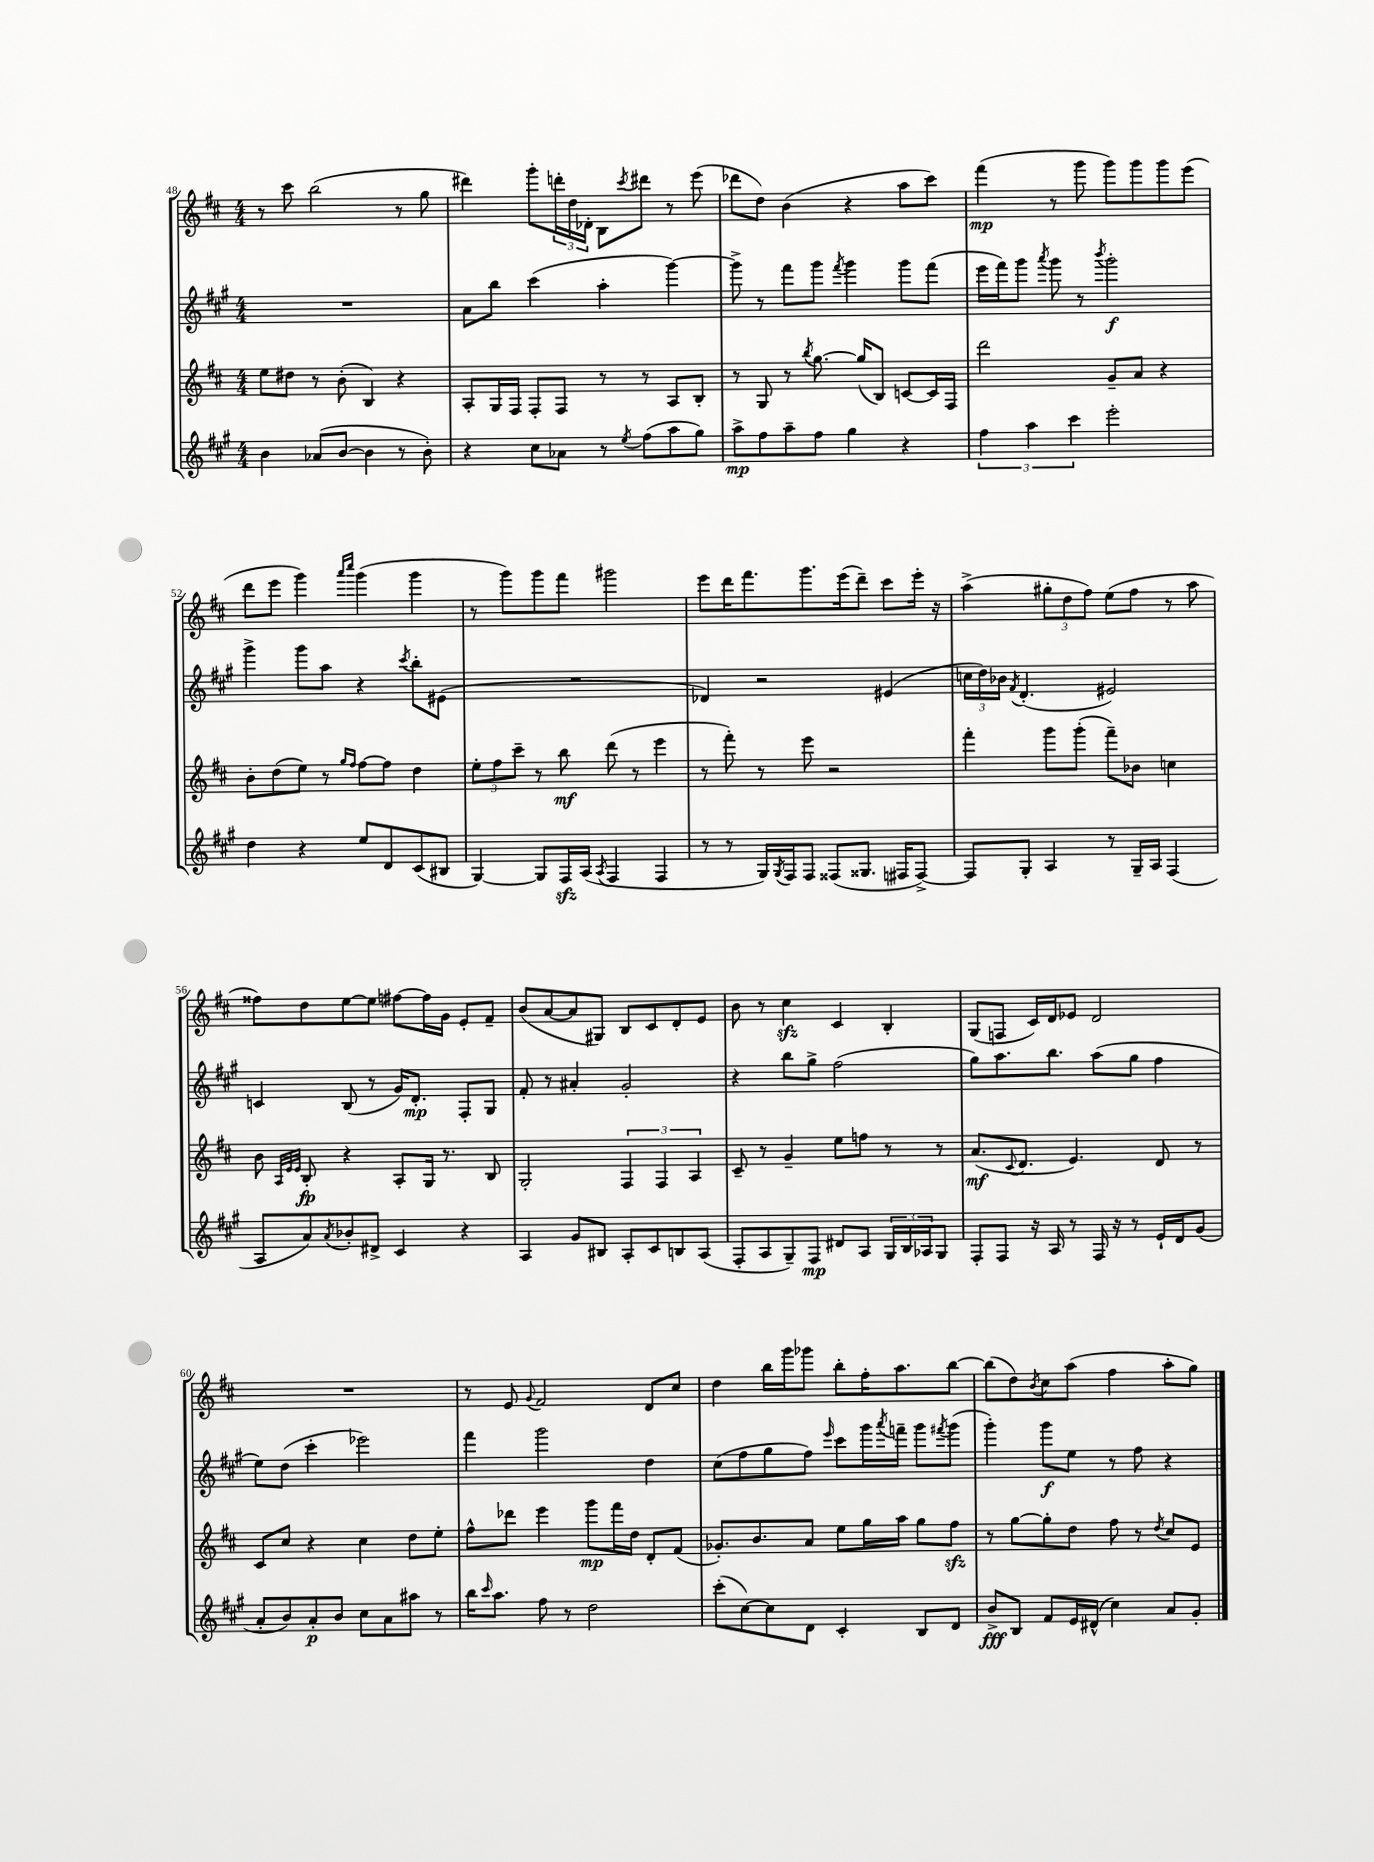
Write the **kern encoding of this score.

**kern	**dynam	**kern	**dynam	**kern	**dynam	**kern	**dynam
*part4	*part4	*part3	*part3	*part2	*part2	*part1	*part1
*staff4	*staff4	*staff3	*staff3	*staff2	*staff2	*staff1	*staff1
*clefG2	*	*clefG2	*	*clefG2	*	*clefG2	*
*k[f#c#g#]	*	*k[f#c#]	*	*k[f#c#g#]	*	*k[f#c#]	*
*M4/4	*	*M4/4	*	*M4/4	*	*M4/4	*
=48	=48	=48	=48	=48	=48	=48	=48
4b\	.	8ee\L	.	1r	.	8r	.
.	.	8dd#X\J	.	.	.	8ccc#\	.
(8a-X/L	.	8r	.	.	.	(2bb\	.
[8b/J	.	(8b'\	.	.	.	.	.
4b\]	.	4B/)	.	.	.	.	.
8r	.	4r	.	.	.	8r	.
8b'\)	.	.	.	.	.	8gg\	.
=49	=49	=49	=49	=49	=49	=49	=49
4r	.	8A'/L	.	8a\L	.	4ddd#X\)	.
.	.	16G/L	.	8bb\J	.	.	.
.	.	16F#/JJ	.	.	.	.	.
8cc#\L	.	8F#'/L	.	(4ccc#\	.	8ggg'\L	.
8a-X\J	.	8F#/J	.	.	.	24dddn'\L	.
.	.	.	.	.	.	24dd\	.
.	.	.	.	.	.	24d-X'\JJ	.
8r	.	8r	.	4aa'\	.	8B\L	.
8qee/	.	.	.	.	.	8qccc#/	.
(8ff#\L	.	8r	.	.	.	8ddd#X\J	.
8aa\	.	8A/L	.	[4ggg#\)	.	8r	.
8gg#\J)	.	8B'/J	.	.	.	(8eee\	.
=50	=50	=50	=50	=50	=50	=50	=50
8aa^\L	mp	8r	.	8ggg#^\]	.	8ddd-X\L	.
8ff#\	.	8G/	.	8r	.	8dd\J)	.
8aa~\	.	8r	.	8fff#\L	.	(4b\	.
.	.	8qbb/	.	.	.	.	.
8ff#\J	.	[8.gg\	.	8ggg#\J	.	.	.
.	.	.	.	8qfff#/	.	.	.
4gg#\	.	.	.	4ggg#\	.	4r	.
.	.	(16gg/KL]	.	.	.	.	.
.	.	8B/J)	.	.	.	.	.
4r	.	[8cn/L	.	8ggg#\L	.	8aa\L	.
.	.	16c/L]	.	(8fff#\J	.	8ccc#\J)	.
.	.	16F#/JJ	.	.	.	.	.
=51	=51	=51	=51	=51	=51	=51	=51
6ff#\	.	2ddd\	.	16eee\LL	.	(4fff#\	mp
.	.	.	.	16fff#\J)	.	.	.
.	.	.	.	8ggg#\J	.	.	.
6aa\	.	.	.	.	.	.	.
.	.	.	.	8qaaa/	.	.	.
.	.	.	.	8ggg#\	.	8r	.
6ccc#\	.	.	.	.	.	.	.
.	.	.	.	8r	.	8ggg\	.
.	.	.	.	8qbbb/	.	.	.
2eee'\	.	8g~/L	.	2ggg#'\	f	8ggg\L)	.
.	.	8a/J	.	.	.	8ggg\	.
.	.	4r	.	.	.	8ggg\	.
.	.	.	.	.	.	(8eee\J	.
!!LO:LB:g=z
=52	=52	=52	=52	=52	=52	=52	=52
4dd\	.	8b'\L	.	4ggg#^\	.	8ddd\L	.
.	.	(8dd\	.	.	.	8eee\J	.
4r	.	8ee\J)	.	8ggg#\L	.	4ggg\)	.
.	.	8r	.	8aa\J	.	.	.
.	.	16qqgg/LL	.	.	.	16qqaaa/LL	.
.	.	16qqff#/JJ	.	.	.	16qqcccc#/JJ	.
8ee/L	.	[8ff#\L	.	4r	.	(4ggg\	.
8d/	.	8ff#\J]	.	.	.	.	.
.	.	.	.	8qccc#/	.	.	.
(8c#/	.	4dd\	.	8bb'\L	.	4ggg\	.
8B#X/J	.	.	.	(8e#X\J	.	.	.
=53	=53	=53	=53	=53	=53	=53	=53
[4G#/)	.	12ee'\L	.	1r	.	8r	.
.	.	12ff#\	.	.	.	.	.
.	.	.	.	.	.	8ggg\L)	.
.	.	12ccc#~\J	.	.	.	.	.
8G#/L]	.	8r	.	.	.	8ggg\	.
16F#zz/L	.	8bb\	mf	.	.	8fff#\J	.
(16A/JJ	.	.	.	.	.	.	.
8qA/	.	.	.	.	.	.	.
4F#/	.	(8ddd\	.	.	.	2ggg#X\	.
.	.	8r	.	.	.	.	.
4F#/	.	4eee\	.	.	.	.	.
=54	=54	=54	=54	=54	=54	=54	=54
8r	.	8r	.	4d-X/)	.	8eee\L	.
8r	.	8fff#'\)	.	.	.	16ddd\K	.
.	.	.	.	.	.	8.fff#\	.
16G#/LL)	.	8r	.	2r	.	.	.
8qG#/	.	.	.	.	.	.	.
16F#/J	.	.	.	.	.	.	.
8F#/J	.	8eee\	.	.	.	8.ggg\	.
(8F##X/L	.	2r	.	.	.	.	.
.	.	.	.	.	.	(16eee\k	.
8.G##X/J	.	.	.	.	.	8ddd~\J)	.
.	.	.	.	(4e#X/	.	8ccc#\L	.
16F#X/KL	.	.	.	.	.	.	.
[8F#^/J)	.	.	.	.	.	16eee'\Jk	.
.	.	.	.	.	.	16r	.
=55	=55	=55	=55	=55	=55	=55	=55
8F#/L]	.	4fff#'\	.	24ccn\LL	.	(4aa^\	.
.	.	.	.	24dd\)	.	.	.
.	.	.	.	24b-X\JJ	.	.	.
.	.	.	.	8qf#/	.	.	.
8G#'/J	.	.	.	(4.d'/	.	.	.
4A/	.	8ggg\L	.	.	.	12gg#X'\L	.
.	.	.	.	.	.	12dd\	.
.	.	(8ggg'\J	.	.	.	.	.
.	.	.	.	.	.	12ff#\J)	.
8r	.	8fff#~\L)	.	2e#X/)	.	(8ee\L	.
16G#~/LL	.	8b-X\J	.	.	.	8ff#\J	.
16A/JJ	.	.	.	.	.	.	.
(4F#/	.	4ccn\	.	.	.	8r	.
.	.	.	.	.	.	8aa\	.
!!LO:LB:g=z
=56	=56	=56	=56	=56	=56	=56	=56
8A/L	.	8b\	.	4cn/	.	8ff##X\L)	.
.	.	32qqA/LLL	.	.	.	.	.
.	.	32qqe/	.	.	.	.	.
.	.	32qqe/JJJ	.	.	.	.	.
8a/)	.	8B'/	fp	.	.	8dd\	.
8qa/	.	.	.	.	.	.	.
8b-X'/	.	4r	.	(8B/	.	[8ee\	.
8d#X^/J	.	.	.	8r	.	8ee\J]	.
4c#/	.	8A'/L	.	16g#/KL)	.	[8ff#X\L	.
.	.	.	.	8.d'/J	mp	.	.
.	.	16G/Jk	.	.	.	16ff#\L]	.
.	.	8.r	.	.	.	16g\JJ	.
4r	.	.	.	8F#'/L	.	8e'/L	.
.	.	8B/	.	8G#/J	.	8f#~/J	.
=57	=57	=57	=57	=57	=57	=57	=57
4A/	.	2G'/	.	8f#'/	.	(8b/L	.
.	.	.	.	8r	.	[8a/	.
8g#/L	.	.	.	4a#X'/	.	8a/]	.
8B#X/J	.	.	.	.	.	8G#X/J)	.
8A'/L	.	6F#/	.	2g#'/	.	8B/L	.
8c#/	.	.	.	.	.	8c#/	.
.	.	6F#/	.	.	.	.	.
8Bn/	.	.	.	.	.	8d'/	.
.	.	6A/	.	.	.	.	.
(8A/J	.	.	.	.	.	8e/J	.
=58	=58	=58	=58	=58	=58	=58	=58
8F#'/L	.	8c#~/	.	4r	.	8b\	.
8A/	.	8r	.	.	.	8r	.
8G#~/)	.	4g~/	.	8bb\L	.	4cc#zz\	.
8F#/J	mp	.	.	8gg#^\J	.	.	.
8d#X/L	.	8ee\L	.	(2ff#\	.	4c#/	.
8A/J	.	8ffn\J	.	.	.	.	.
24G#/LL	.	8r	.	.	.	4B'/	.
24B/	.	.	.	.	.	.	.
24A-X/J	.	.	.	.	.	.	.
8G#/J	.	8r	.	.	.	.	.
=59	=59	=59	=59	=59	=59	=59	=59
8F#'/L	.	(8.a/L	mf	8gg#\L)	.	(8G/L	.
8F#/J	.	.	.	8.aa\	.	8Fn/J	.
.	.	8qqc#/	.	.	.	.	.
.	.	8.d/J	.	.	.	.	.
16r	.	.	.	.	.	16c#/LL)	.
16A/	.	.	.	8.bb\J	.	16d/J	.
8r	.	4.e/)	.	.	.	8e-X/J	.
16F#/	.	.	.	(8aa\L	.	2d/	.
16r	.	.	.	.	.	.	.
8r	.	.	.	8gg#\J	.	.	.
16e`/LL	.	8d/	.	4ff#\	.	.	.
16d/J	.	.	.	.	.	.	.
(8g#/J	.	8r	.	.	.	.	.
!!LO:LB:g=z
=60	=60	=60	=60	=60	=60	=60	=60
8a'/L	.	8c#/L	.	8ee\L)	.	1r	.
8b/)	.	8cc#/J	.	(8dd\J	.	.	.
8a'/	p	4r	.	4ccc#'\	.	.	.
8b/J	.	.	.	.	.	.	.
8cc#\L	.	4cc#\	.	2eee-X\)	.	.	.
8a\	.	.	.	.	.	.	.
8aa#X\J	.	8dd\L	.	.	.	.	.
8r	.	8ee'\J	.	.	.	.	.
=61	=61	=61	=61	=61	=61	=61	=61
16bb\KL	.	8ff#^^\L	.	4fff#\	.	8r	.
16qqccc#/	.	.	.	.	.	.	.
8.aa\J	.	.	.	.	.	.	.
.	.	8ddd-X\J	.	.	.	8e/	.
.	.	.	.	.	.	8qqg/	.
8ff#\	.	4eee\	.	2ggg#\	.	2f#/	.
8r	.	.	.	.	.	.	.
2dd\	.	8ggg\L	mp	.	.	.	.
.	.	16fff#\L	.	.	.	.	.
.	.	16dd\JJ	.	.	.	.	.
.	.	8d'/L	.	4dd\	.	8d/L	.
.	.	(8f#/J	.	.	.	8cc#/J	.
=62	=62	=62	=62	=62	=62	=62	=62
(8ccc#'\L	.	8.g-X'/L)	.	(8cc#\L	.	4dd\	.
[8cc#\)	.	.	.	8ff#\	.	.	.
.	.	8.b/	.	.	.	.	.
8cc#\]	.	.	.	8gg#\	.	16bb\LL	.
.	.	.	.	.	.	16ggg\J	.
8d\J	.	8a/J	.	8ff#\J)	.	8ggg-X\J	.
.	.	.	.	16qqeee/	.	.	.
4c#'/	.	8ee\L	.	8ccc#\L	.	8bb'\L	.
.	.	16gg\L	.	16ggg#\L	.	16ff#'\K	.
.	.	.	.	8qaaa/	.	.	.
.	.	16aa\JJ	.	16fffn~\JJ	.	8.aa\	.
8B/L	.	8gg\L	.	8ggg#\L	.	.	.
.	.	.	.	8qfff#X/	.	.	.
8d/J	.	8ff#zz\J	.	(8ggg#\J	.	[8bb\J	.
=63	=63	=63	=63	=63	=63	=63	=63
8b^/L	fff	8r	.	4ggg#'\)	.	(8bb\L]	.
8B/J	.	[8gg\L	.	.	.	8dd\)	.
.	.	.	.	.	.	8qb/	.
8f#/L	.	8gg'\]	.	8ggg#\L	f	8cc#\	.
16e/L	.	8dd\J	.	8ee\J	.	(8aa\J	.
(16d#X^^/JJ	.	.	.	.	.	.	.
4cc#\)	.	8ff#\	.	8r	.	4ff#\	.
.	.	8r	.	8ff#\	.	.	.
.	.	8qdd/	.	.	.	.	.
8a/L	.	8cc#/L	.	4r	.	8aa'\L	.
8g#'/J	.	8e/J	.	.	.	8gg\J)	.
==	==	==	==	==	==	==	==
*-	*-	*-	*-	*-	*-	*-	*-
